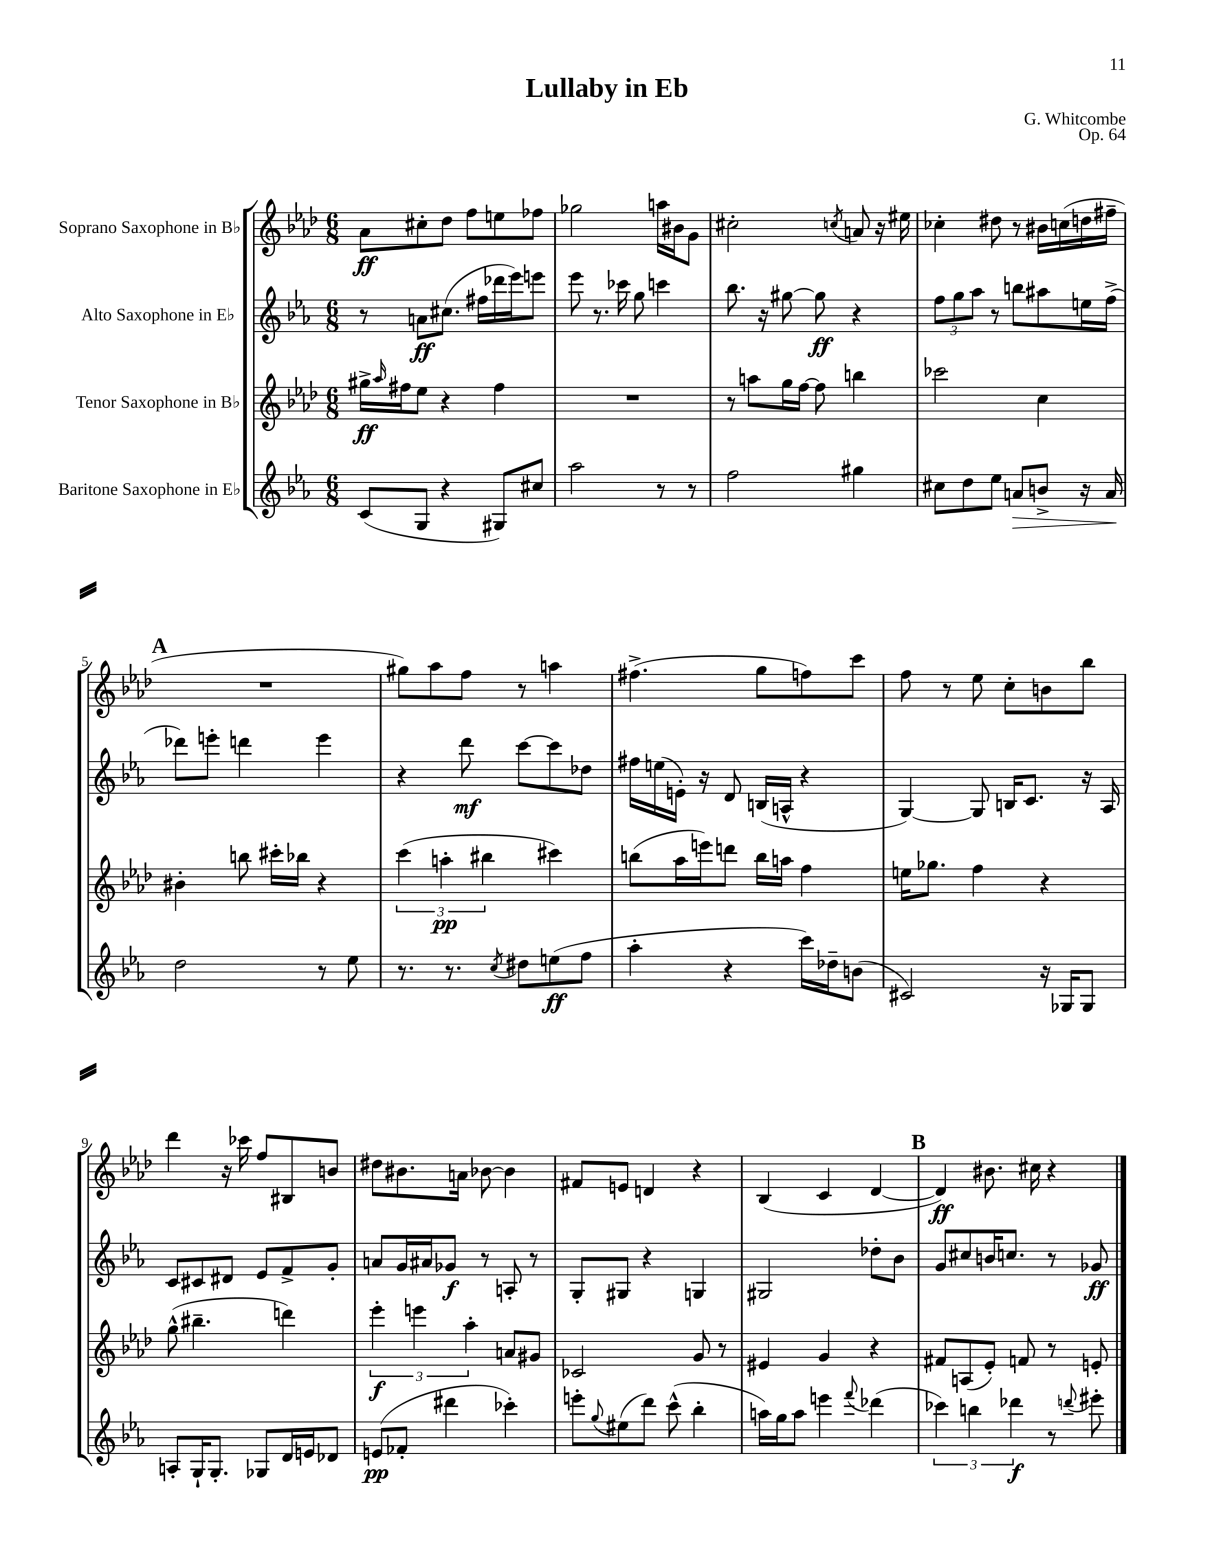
\header { title = "Lullaby in Eb" composer = "G. Whitcombe" opus = "Op. 64" }
<<
\new StaffGroup <<
\new Staff = "s0" \with { instrumentName = "Soprano Saxophone in Bb" } {
    \clef treble \key aes \major \numericTimeSignature \time 6/8
    aes'8\ff cis''8-. des''8 f''8 e''8 fes''8 |
    ges''2 a''16 bis'16 g'8 |
    cis''2-. \acciaccatura { c''8 } a'8 r16 eis''16 |
    ces''4-. dis''8 r8 bis'16 c''16( d''16 fis''16-- |
    \mark \markup { \bold "A" } R2. |
    gis''8) aes''8 f''8 r8 a''4 |
    fis''4.->( g''8 f''8) c'''8 |
    f''8 r8 ees''8 c''8-. b'8 bes''8 |
    des'''4 r16 ces'''16 f''8 bis8 b'8 |
    dis''8 bis'8. a'16 bes'8~ bes'4 |
    fis'8 e'8 d'4 r4 |
    bes4( c'4 des'4~ |
    \mark \markup { \bold "B" } des'4\ff) bis'8. cis''16 r4 \bar "|." |
}
\new Staff = "s1" \with { instrumentName = "Alto Saxophone in Eb" } {
    \clef treble \key ees \major \numericTimeSignature \time 6/8
    r8 a'8\ff cis''8.( fis''16 des'''16 ees'''16) e'''8 |
    ees'''8 r8. ces'''16 g''8 c'''4 |
    bes''8. r16 gis''8~ gis''8\ff r4 |
    \tuplet 3/2 { f''8 g''8 aes''8 } r8 b''8 ais''8 e''16 f''16->( |
    \mark \markup { \bold "A" } des'''8) e'''8-. d'''4 e'''4 |
    r4 d'''8\mf c'''8~ c'''8 des''8 |
    fis''16 e''16( e'16-.) r16 d'8 b16( a16-^ r4 |
    g4~) g8 b16 c'8. r16 aes16 |
    c'8 cis'8 dis'8 ees'8 f'8-> g'8-. |
    a'8 g'16 ais'16 ges'8\f r8 a8-. r8 |
    g8-. gis8 r4 g4 |
    gis2 des''8-. bes'8 |
    \mark \markup { \bold "B" } g'8 cis''8 b'16 c''8. r8 ges'8\ff \bar "|." |
}
\new Staff = "s2" \with { instrumentName = "Tenor Saxophone in Bb" } {
    \clef treble \key aes \major \numericTimeSignature \time 6/8
    gis''16->\ff \grace { aes''16 } fis''16 ees''8 r4 fis''4 |
    R2. |
    r8 a''8 g''16 f''16~ f''8 b''4 |
    ces'''2 c''4 |
    \mark \markup { \bold "A" } bis'4-. b''8 cis'''16-. bes''16 r4 |
    \tuplet 3/2 { c'''4( a''4-.\pp bis''4 } cis'''4) |
    b''8( aes''16 e'''16) d'''8 b''16 a''16 f''4 |
    e''16 ges''8. f''4 r4 |
    g''8-^( bis''4.-- d'''4) |
    \tuplet 3/2 { ees'''4-.\f e'''4 aes''4-. } a'8 gis'8 |
    ces'2 g'8 r8 |
    eis'4 g'4 r4 |
    \mark \markup { \bold "B" } fis'8 a8( ees'8-.) f'8 r8 e'8-. \bar "|." |
}
\new Staff = "s3" \with { instrumentName = "Baritone Saxophone in Eb" } {
    \clef treble \key ees \major \numericTimeSignature \time 6/8
    c'8( g8 r4 gis8) cis''8 |
    aes''2 r8 r8 |
    f''2 gis''4 |
    cis''8 d''8 ees''8 a'8\> b'8-> r16 a'16\! |
    \mark \markup { \bold "A" } d''2 r8 ees''8 |
    r8. r8. \acciaccatura { c''8 } dis''8 e''8\ff( f''8 |
    aes''4-. r4 c'''16) des''16-- b'8( |
    cis'2) r16 ges16 ges8 |
    a8-. g16-! g8.-. ges8 d'16 e'16 des'8 |
    e'8\pp( fes'8-. dis'''4 ces'''4-.) |
    e'''8-. \appoggiatura { g''8 } eis''8( d'''8) c'''8-^( bes''4-. |
    a''16) g''16 a''8 e'''4 \appoggiatura { f'''8 } des'''4( |
    \mark \markup { \bold "B" } \tuplet 3/2 { ces'''4) b''4 des'''4\f } r8 \appoggiatura { d'''8 } eis'''8-. \bar "|." |
}
>>
>>
